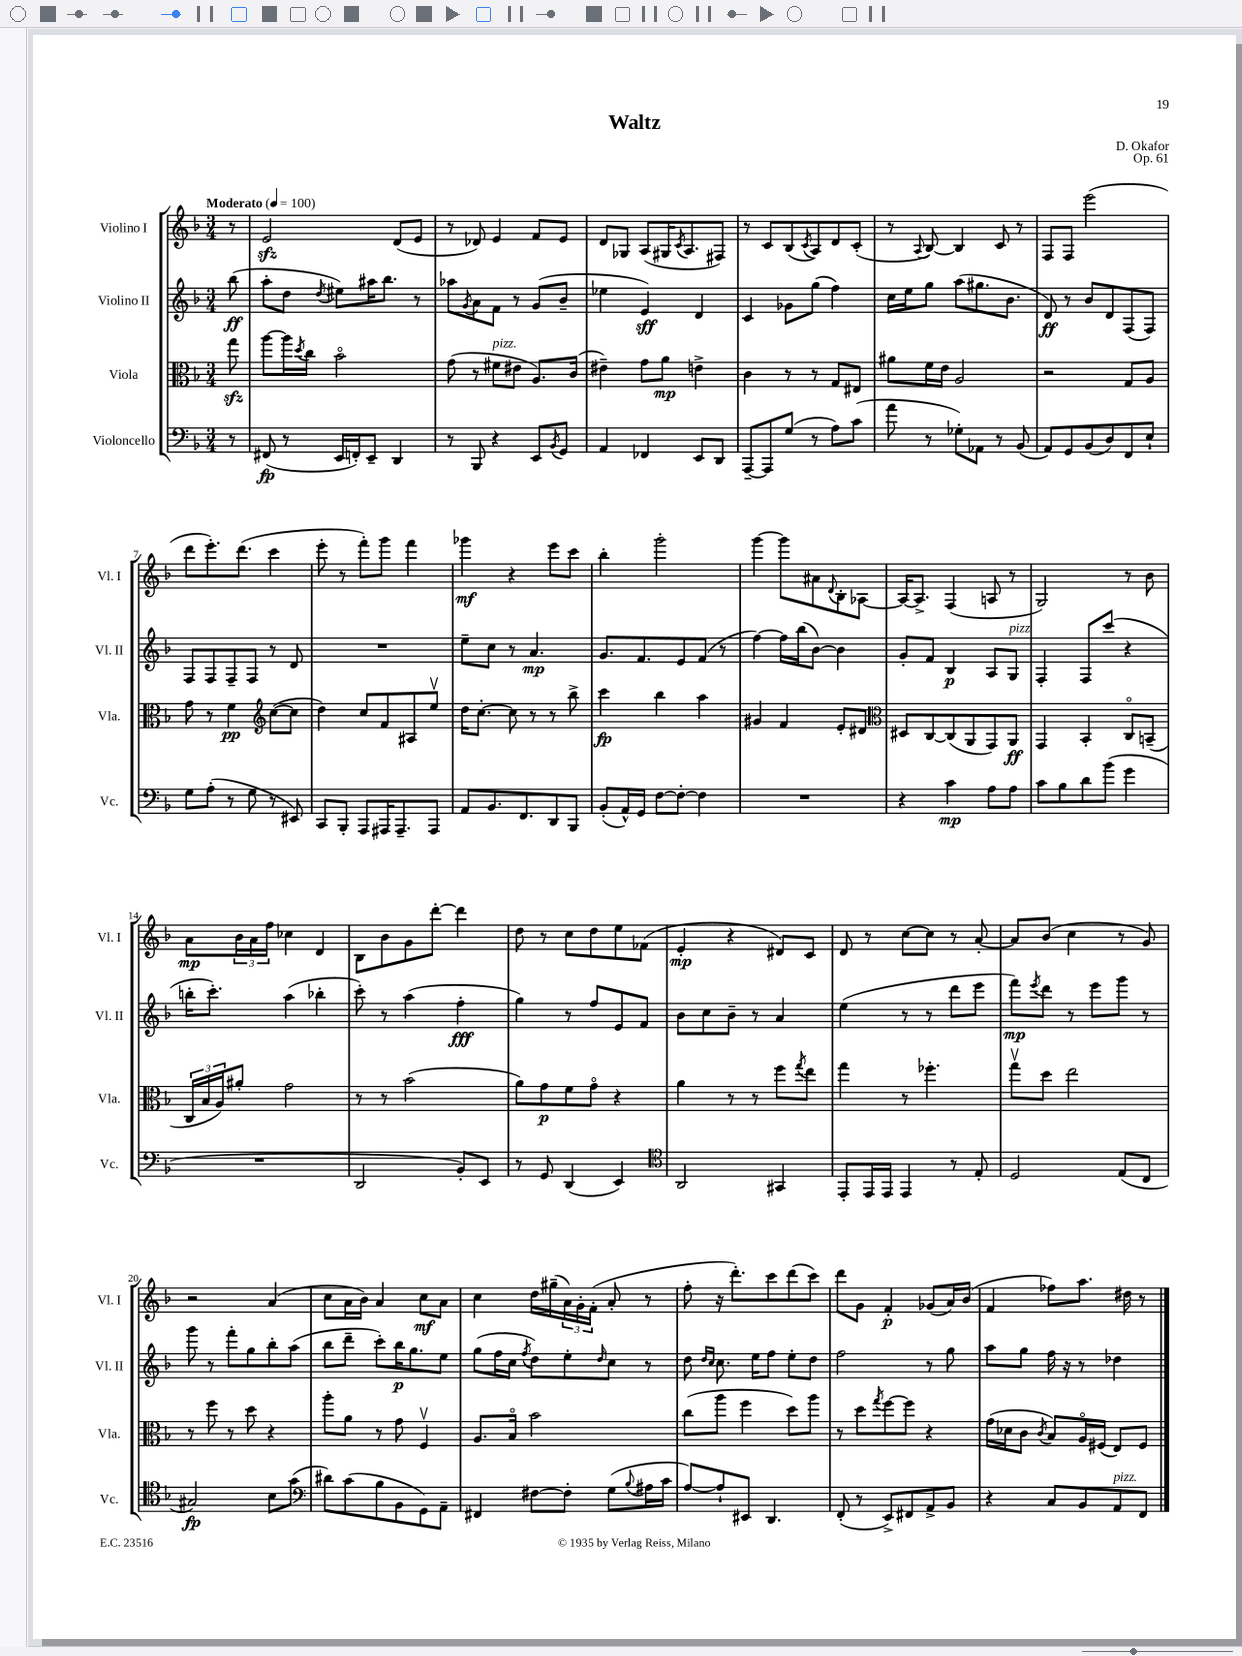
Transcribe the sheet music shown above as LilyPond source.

\header { title = "Waltz" composer = "D. Okafor" opus = "Op. 61" }
<<
\new StaffGroup <<
\new Staff = "s0" \with { instrumentName = "Violino I" shortInstrumentName = "Vl. I" } {
    \clef treble \key f \major \numericTimeSignature \time 3/4 \partial 8 \tempo "Moderato" 4 = 100
    r8 |
    e'2\sfz d'8( e'8 |
    r8 des'8) e'4 f'8 e'8 |
    d'8 ges8 a8( gis16 \acciaccatura { c'8 } a8. fis8) |
    r8 c'8 bes8( \acciaccatura { c'8 } a8) d'8 c'8-.( |
    r8 \appoggiatura { a8 } bes8~) bes4 c'8 r8 |
    f8 f8 e'''2( |
    d'''8 e'''8.-.) d'''8.( c'''4 |
    e'''8-. r8 f'''8-.) g'''8 f'''4 |
    ges'''4\mf r4 e'''8 c'''8 |
    bes''4-. g'''2-. |
    g'''4~ g'''8 ais'8 \appoggiatura { d'8 } bes8-. aes8~ |
    aes16~ aes8.-> f4( a8 r8 |
    g2) r8 bes'8 |
    a'8\mp \tuplet 3/2 { bes'16 a'16 f''16 } ces''4 d'4 |
    bes8 bes'8 g'8 d'''8~-. d'''4 |
    d''8 r8 c''8 d''8 e''8 fes'8( |
    e'4-.\mp r4 dis'8) c'8 |
    d'8 r8 c''8~ c''8 r8 a'8~-. |
    a'8 bes'8( c''4 r8 g'8) |
    r2 a'4( |
    c''8 a'16 bes'16) a'4 c''8\mf a'8 |
    c''4 d''16 gis''16--( \tuplet 3/2 { a'16) g'16-. f'16-.( } a'8-. r8 |
    f''8-. r16 d'''8.-.) c'''8 d'''8( c'''8) |
    d'''8 g'8 f'4-.\p ges'8( a'16) bes'16( |
    f'4 fes''8) a''8. dis''16 r8 \bar "|." |
}
\new Staff = "s1" \with { instrumentName = "Violino II" shortInstrumentName = "Vl. II" } {
    \clef treble \key f \major \numericTimeSignature \time 3/4 \partial 8
    bes''8\ff( |
    a''8-. d''8 \acciaccatura { d''8 } eis''8) ais''16 bes''8. r8 |
    aes''8 \acciaccatura { g'8 } a'8 f'8 r8 g'8( bes'8-- |
    ees''4 e'4\sff) d'4 |
    c'4 ges'8 g''8( f''4) |
    c''16 e''16 g''8 a''8( gis''8. bes'8. |
    d'8\ff) r8 bes'8 d'8 f8( f8) |
    f8 f8 f8-- f8 r8 d'8 |
    R2. |
    e''8-- c''8 r8 a'4.\mp |
    g'8. f'8. e'8 f'8( r8 |
    f''4~) f''16 bes''16( bes'8~) bes'4 |
    g'8-. f'8 bes4\p a8 g8^\markup { \italic "pizz." } |
    f4-. f8 c'''8( r4 |
    b''16-. c'''8.-.) a''4( bes''4-. |
    c'''8-.) r8 a''4( f''4-.\fff |
    g''4) r8 f''8 e'8 f'8 |
    bes'8 c''8 bes'8-- r8 a'4 |
    e''4( r8 r8 d'''8 e'''8 |
    f'''8\mp) \acciaccatura { e'''8 } d'''8 r8 e'''8 g'''8 r8 |
    g'''8 r8 f'''8-. g''8 bes''8-. a''8( |
    bes''8 d'''8-- c'''8-.) bes''16\p g''8. e''8 |
    g''8( f''16 c''16 \acciaccatura { f''8 } d''8) e''8-. \grace { d''16 } c''8 r8 |
    d''8 \grace { d''16 c''16 } c''8. e''16 f''8 e''8-. d''8 |
    f''2 r8 g''8 |
    a''8 g''8 f''16 r16 r8 des''4 \bar "|." |
}
\new Staff = "s2" \with { instrumentName = "Viola" shortInstrumentName = "Vla." } {
    \clef alto \key f \major \numericTimeSignature \time 3/4 \partial 8
    g''8\sfz |
    a''8~ a''16 \acciaccatura { d''8 } c''16 bes'2\flageolet |
    g'8( r8 fis'8^\markup { \italic "pizz." } eis'8 a8.) c'16( |
    eis'4--) g'8 a'8\mp e'4-> |
    c'4 r8 r8 g8 eis8 |
    ais'8 f'16 e'16 a2 |
    r2 g8 a8 |
    g'8 r8 f'4\pp \clef treble c''8~( c''8 |
    d''4) c''8 f'8 ais8 e''8\upbow |
    d''16 c''8.~-. c''8 r8 r8 bes''8-> |
    c'''4\fp bes''4 a''4 |
    gis'4 f'4 e'8-. dis'8 |
    \clef alto dis8 c8~ c8( a,8 g,8) a,8\ff |
    g,4 bes,4-. c8\flageolet b,8--( |
    \tuplet 3/2 { c16 bes16 a16) } ais'8-. g'2 |
    r8 r8 bes'2( |
    a'8) g'8\p f'8 g'8\flageolet r4 |
    a'4 r8 r8 f''8 \acciaccatura { g''8 } e''8 |
    g''4 r8 fes''4.-. |
    g''8\upbow d''8 e''2 |
    r8 f''8 r8 d''8 r4 |
    a''8-. a'8 r8 g'8 f4\upbow |
    a8. bes16\flageolet bes'2 |
    c''8( a''8 f''4 d''8) a''8 |
    r8 d''8 \acciaccatura { g''8 } f''8~ f''8 r4 |
    g'16( des'16 c'8 \acciaccatura { c'8 } bes8) a16\flageolet fis16( e8) fis8 \bar "|." |
}
\new Staff = "s3" \with { instrumentName = "Violoncello" shortInstrumentName = "Vc." } {
    \clef bass \key f \major \numericTimeSignature \time 3/4 \partial 8
    r8 |
    fis,8\fp( r8 e,16 f,16-.) e,8-- d,4 |
    r8 bes,,8 r4 e,8 \acciaccatura { bes,8 } g,8 |
    a,4 fes,4 e,8 d,8 |
    a,,8~-- a,,8 g8( r8 a8) c'8( |
    a'8 r8 ges8-.) aes,8 r8 bes,8( |
    a,8) g,8 bes,8( d8) f,8 e8-! |
    g8 a8-.( r8 g8 r8 eis,8) |
    c,8 bes,,8-. a,,8 ais,,16 ais,,8.-- ais,,8 |
    a,8 bes,8. f,8. d,8 bes,,8 |
    bes,8-.( a,16-^) g,16 f8~ f8~-. f4 |
    R2. |
    r4 c'4\mp a8 a8 |
    c'8 bes8 d'8 bes'8( g'4 |
    R2. |
    d,2 bes,8-.) e,8 |
    r8 g,8 d,4( e,4) |
    \clef tenor a,2 gis,4 |
    e,8-. e,16 e,16 e,4 r8 e8-. |
    d2 e8( c8 |
    gis2\fp) bes8 g'8( |
    \clef bass dis'8) c'8( bes8 bes,8 g,8) a,8-- |
    fis,4 fis8~ fis8-. g8( \appoggiatura { bes8 } ais16 c'16 |
    a8~) a8-! eis,8 d,4. |
    f,8-.( r8 e,8->) fis,8 a,8-> bes,8 |
    r4 c8 bes,8 a,8^\markup { \italic "pizz." } f,8 \bar "|." |
}
>>
>>
